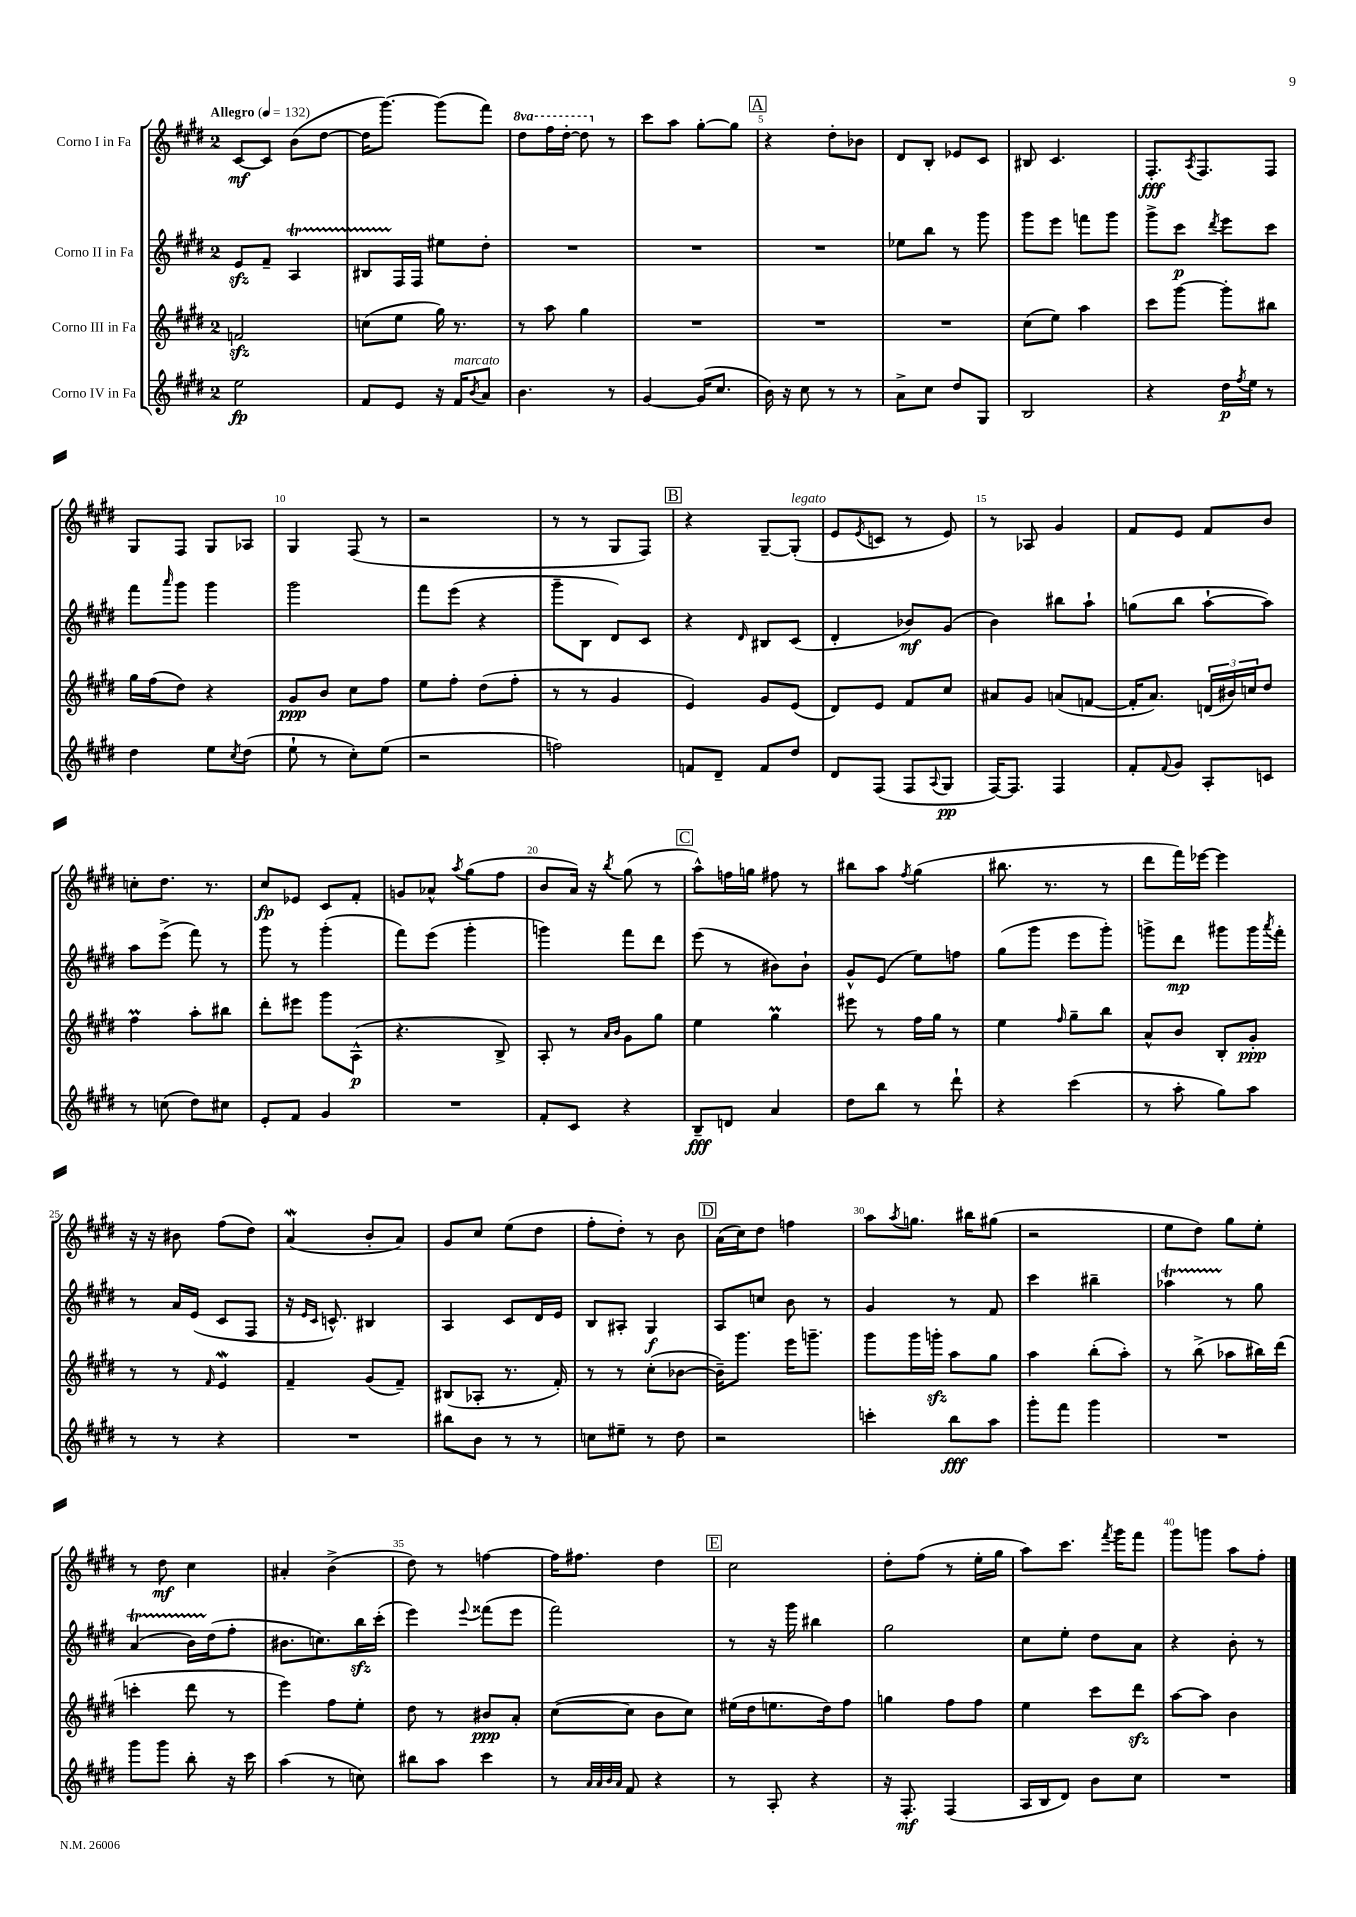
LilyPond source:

<<
\new StaffGroup <<
\new Staff = "s0" \with { instrumentName = "Corno I in Fa" } {
    \clef treble \key e \major \once \override Staff.TimeSignature.style = #'single-digit \time 2/4 \set Staff.ottavationMarkups = #ottavation-simple-ordinals \tempo "Allegro" 4 = 132
    cis'8~\mf cis'8 b'8( dis''8~ |
    dis''16 gis'''8.~) gis'''8( fis'''8) |
    \ottava #1 dis'''8 fis'''16 dis'''16~-. dis'''8 \ottava #0 r8 |
    cis'''8 a''8 gis''8~-. gis''8 |
    \mark \markup { \box "A" } r4 dis''8-. bes'8 |
    dis'8 b8-. ees'8 cis'8 |
    bis8 cis'4. |
    fis8.-.\fff \acciaccatura { a8 } fis8. fis8 |
    gis8 fis8 gis8 aes8 |
    gis4 fis8( r8 |
    r2 |
    r8 r8 gis8 fis8) |
    \mark \markup { \box "B" } r4 gis8~-- gis8-.^\markup { \italic "legato" }( |
    e'8 \acciaccatura { e'8 } c'8 r8 e'8) |
    r8 aes8 gis'4 |
    fis'8 e'8 fis'8 b'8 |
    c''8-. dis''8. r8. |
    cis''8\fp ees'8 cis'8 fis'8-. |
    g'8 aes'8-^ \acciaccatura { a''8 } gis''8( fis''8 |
    b'8 a'16) r16 \acciaccatura { b''8 } gis''8( r8 |
    \mark \markup { \box "C" } a''8-^) f''16 g''16 fis''8 r8 |
    bis''8 a''8 \acciaccatura { fis''8 } gis''4( |
    bis''8. r8. r8 |
    dis'''8 fis'''16) ees'''16~ ees'''4 |
    r16 r16 bis'8 fis''8( dis''8) |
    a'4\mordent( b'8-. a'8) |
    gis'8 cis''8 e''8( dis''8 |
    fis''8-. dis''8-.) r8 b'8 |
    \mark \markup { \box "D" } a'16( cis''16) dis''8 f''4 |
    a''8 \acciaccatura { a''8 } g''8. bis''16 gis''8( |
    r2 |
    e''8 dis''8) gis''8 e''8-. |
    r8 dis''8\mf cis''4 |
    ais'4-. b'4->( |
    dis''8) r8 f''4~ |
    f''16 fis''8. dis''4 |
    \mark \markup { \box "E" } cis''2 |
    dis''8-. fis''8( r8 e''16-. gis''16 |
    a''8) cis'''8. \acciaccatura { fis'''8 } gis'''16 fis'''8 |
    gis'''8 g'''8 a''8 fis''8-. \bar "|." |
}
\new Staff = "s1" \with { instrumentName = "Corno II in Fa" } {
    \clef treble \key e \major \once \override Staff.TimeSignature.style = #'single-digit \time 2/4
    e'8\sfz fis'8-- a4\startTrillSpan |
    bis8 fis16\stopTrillSpan fis16 eis''8 dis''8-. |
    R2 |
    R2 |
    \mark \markup { \box "A" } R2 |
    ees''8 b''8 r8 gis'''8 |
    gis'''8 e'''8 f'''8 gis'''8 |
    gis'''8-> cis'''8\p \acciaccatura { dis'''8 } e'''8 cis'''8 |
    fis'''8 \grace { a'''16 } gis'''8 gis'''4 |
    gis'''2 |
    fis'''8 e'''8( r4 |
    gis'''8-- b8 dis'8) cis'8 |
    \mark \markup { \box "B" } r4 \grace { dis'16 } bis8 cis'8( |
    dis'4-. bes'8\mf) gis'8( |
    b'4) bis''8 a''8-! |
    g''8( b''8 a''8~-! a''8) |
    a''8 e'''8->( fis'''8) r8 |
    gis'''8 r8 gis'''4-.( |
    fis'''8) e'''8( gis'''4-. |
    g'''4) fis'''8 dis'''8 |
    \mark \markup { \box "C" } e'''8( r8 bis'8) bis'8-! |
    gis'8-^ e'8( e''8) f''8 |
    gis''8( gis'''8 e'''8 gis'''8-.) |
    g'''8-> dis'''8\mp gis'''8 gis'''16 \acciaccatura { a'''8 } fis'''16-. |
    r8 a'16 e'16( cis'8 fis8 |
    r16 \grace { e'16 cis'16 } c'8.-^) bis4 |
    a4 cis'8 dis'16 e'16 |
    b8 ais8-. gis4\f |
    \mark \markup { \box "D" } a8 c''8 b'8 r8 |
    gis'4 r8 fis'8 |
    cis'''4 bis''4-- |
    aes''4\startTrillSpan r8\stopTrillSpan gis''8 |
    a'4\startTrillSpan( b'16) dis''16\stopTrillSpan( fis''8-. |
    bis'8. c''8.) b''16\sfz cis'''16-.( |
    e'''4) \appoggiatura { e'''8 } fisis'''8( e'''8 |
    fis'''2) |
    \mark \markup { \box "E" } r8 r16 gis'''16 bis''4 |
    gis''2 |
    cis''8 e''8-. dis''8 a'8 |
    r4 b'8-. r8 \bar "|." |
}
\new Staff = "s2" \with { instrumentName = "Corno III in Fa" } {
    \clef treble \key e \major \once \override Staff.TimeSignature.style = #'single-digit \time 2/4
    f'2\sfz |
    c''8( e''8 gis''16) r8. |
    r8 a''8 gis''4 |
    R2 |
    \mark \markup { \box "A" } R2 |
    R2 |
    cis''8( e''8) a''4 |
    cis'''8 gis'''8~ gis'''8-. bis''8 |
    gis''16 fis''16( dis''8) r4 |
    gis'8\ppp b'8 cis''8 fis''8 |
    e''8 fis''8-. dis''8( fis''8-. |
    r8 r8 gis'4 |
    \mark \markup { \box "B" } e'4) gis'8 e'8( |
    dis'8) e'8 fis'8 cis''8 |
    ais'8 gis'8 a'8( f'8~ |
    f'16-. a'8.) \tuplet 3/2 { d'16( bis'16) c''16 } dis''8 |
    fis''4\prall a''8-. bis''8 |
    dis'''8-. eis'''8 gis'''8 a8-^\p( |
    r4. b8->) |
    a8-. r8 \grace { a'16 b'16 } gis'8 gis''8 |
    \mark \markup { \box "C" } e''4 gis''4\prall |
    eis'''8 r8 fis''16 gis''16 r8 |
    e''4 \grace { fis''16 } gis''8-- b''8 |
    a'8-^ b'8 b8-. gis'8-.\ppp |
    r8 r8 \grace { fis'16 } e'4\mordent |
    fis'4-- gis'8( fis'8--) |
    bis8( aes8-. r8. fis'16-.) |
    r8 r8 cis''8-.( bes'8~ |
    \mark \markup { \box "D" } bes'16--) gis'''8. e'''16 g'''8.-- |
    gis'''8 gis'''16 g'''16-.\sfz a''8 gis''8 |
    a''4 b''8-.( a''8-.) |
    r8 b''8->( aes''8 bis''16) dis'''16( |
    c'''4-. dis'''8 r8 |
    e'''4) fis''8 e''8-. |
    dis''8 r8 bis'8\ppp a'8-. |
    cis''8~( cis''8 b'8 cis''8) |
    \mark \markup { \box "E" } eis''16( dis''16 e''8. dis''16) fis''8 |
    g''4 fis''8 fis''8 |
    e''4 cis'''8 dis'''8\sfz |
    a''8~ a''8 b'4 \bar "|." |
}
\new Staff = "s3" \with { instrumentName = "Corno IV in Fa" } {
    \clef treble \key e \major \once \override Staff.TimeSignature.style = #'single-digit \time 2/4
    e''2\fp |
    fis'8 e'8 r16 fis'16^\markup { \italic "marcato" } \acciaccatura { b'8 } a'8 |
    b'4. r8 |
    gis'4~ gis'16( cis''8. |
    \mark \markup { \box "A" } b'16) r16 cis''8 r8 r8 |
    a'8-> cis''8 dis''8 gis8 |
    b2 |
    r4 dis''16\p \acciaccatura { fis''8 } e''16 r8 |
    dis''4 e''8 \acciaccatura { cis''8 } dis''8( |
    e''8-! r8 cis''8-.) e''8( |
    r2 |
    f''2) |
    \mark \markup { \box "B" } f'8 dis'8-- f'8 dis''8 |
    dis'8 fis8( fis8 \appoggiatura { a8 } gis8\pp |
    fis16~) fis8. fis4 |
    fis'8-. \appoggiatura { fis'8 } gis'8 a8-. c'8 |
    r8 c''8( dis''8) cis''8 |
    e'8-. fis'8 gis'4 |
    R2 |
    fis'8-. cis'8 r4 |
    \mark \markup { \box "C" } b8--\fff d'8 a'4 |
    dis''8 b''8 r8 dis'''8-! |
    r4 cis'''4( |
    r8 a''8-. gis''8) a''8 |
    r8 r8 r4 |
    R2 |
    bis''8 b'8 r8 r8 |
    c''8 eis''8-- r8 dis''8 |
    \mark \markup { \box "D" } r2 |
    c'''4-. b''8\fff a''8 |
    gis'''8-. fis'''8 gis'''4 |
    R2 |
    gis'''8 gis'''8 b''8-. r16 cis'''16 |
    a''4( r8 c''8) |
    bis''8 a''8 cis'''4 |
    r8 \grace { a'32 a'32 b'32 a'32 } fis'8 r4 |
    \mark \markup { \box "E" } r8 a8-. r4 |
    r16 fis8.-.\mf fis4( |
    a16 b16 dis'8) b'8 cis''8 |
    R2 \bar "|." |
}
>>
>>
\layout { \context { \Score \override BarNumber.break-visibility = ##(#f #t #t) barNumberVisibility = #(every-nth-bar-number-visible 5) } }
